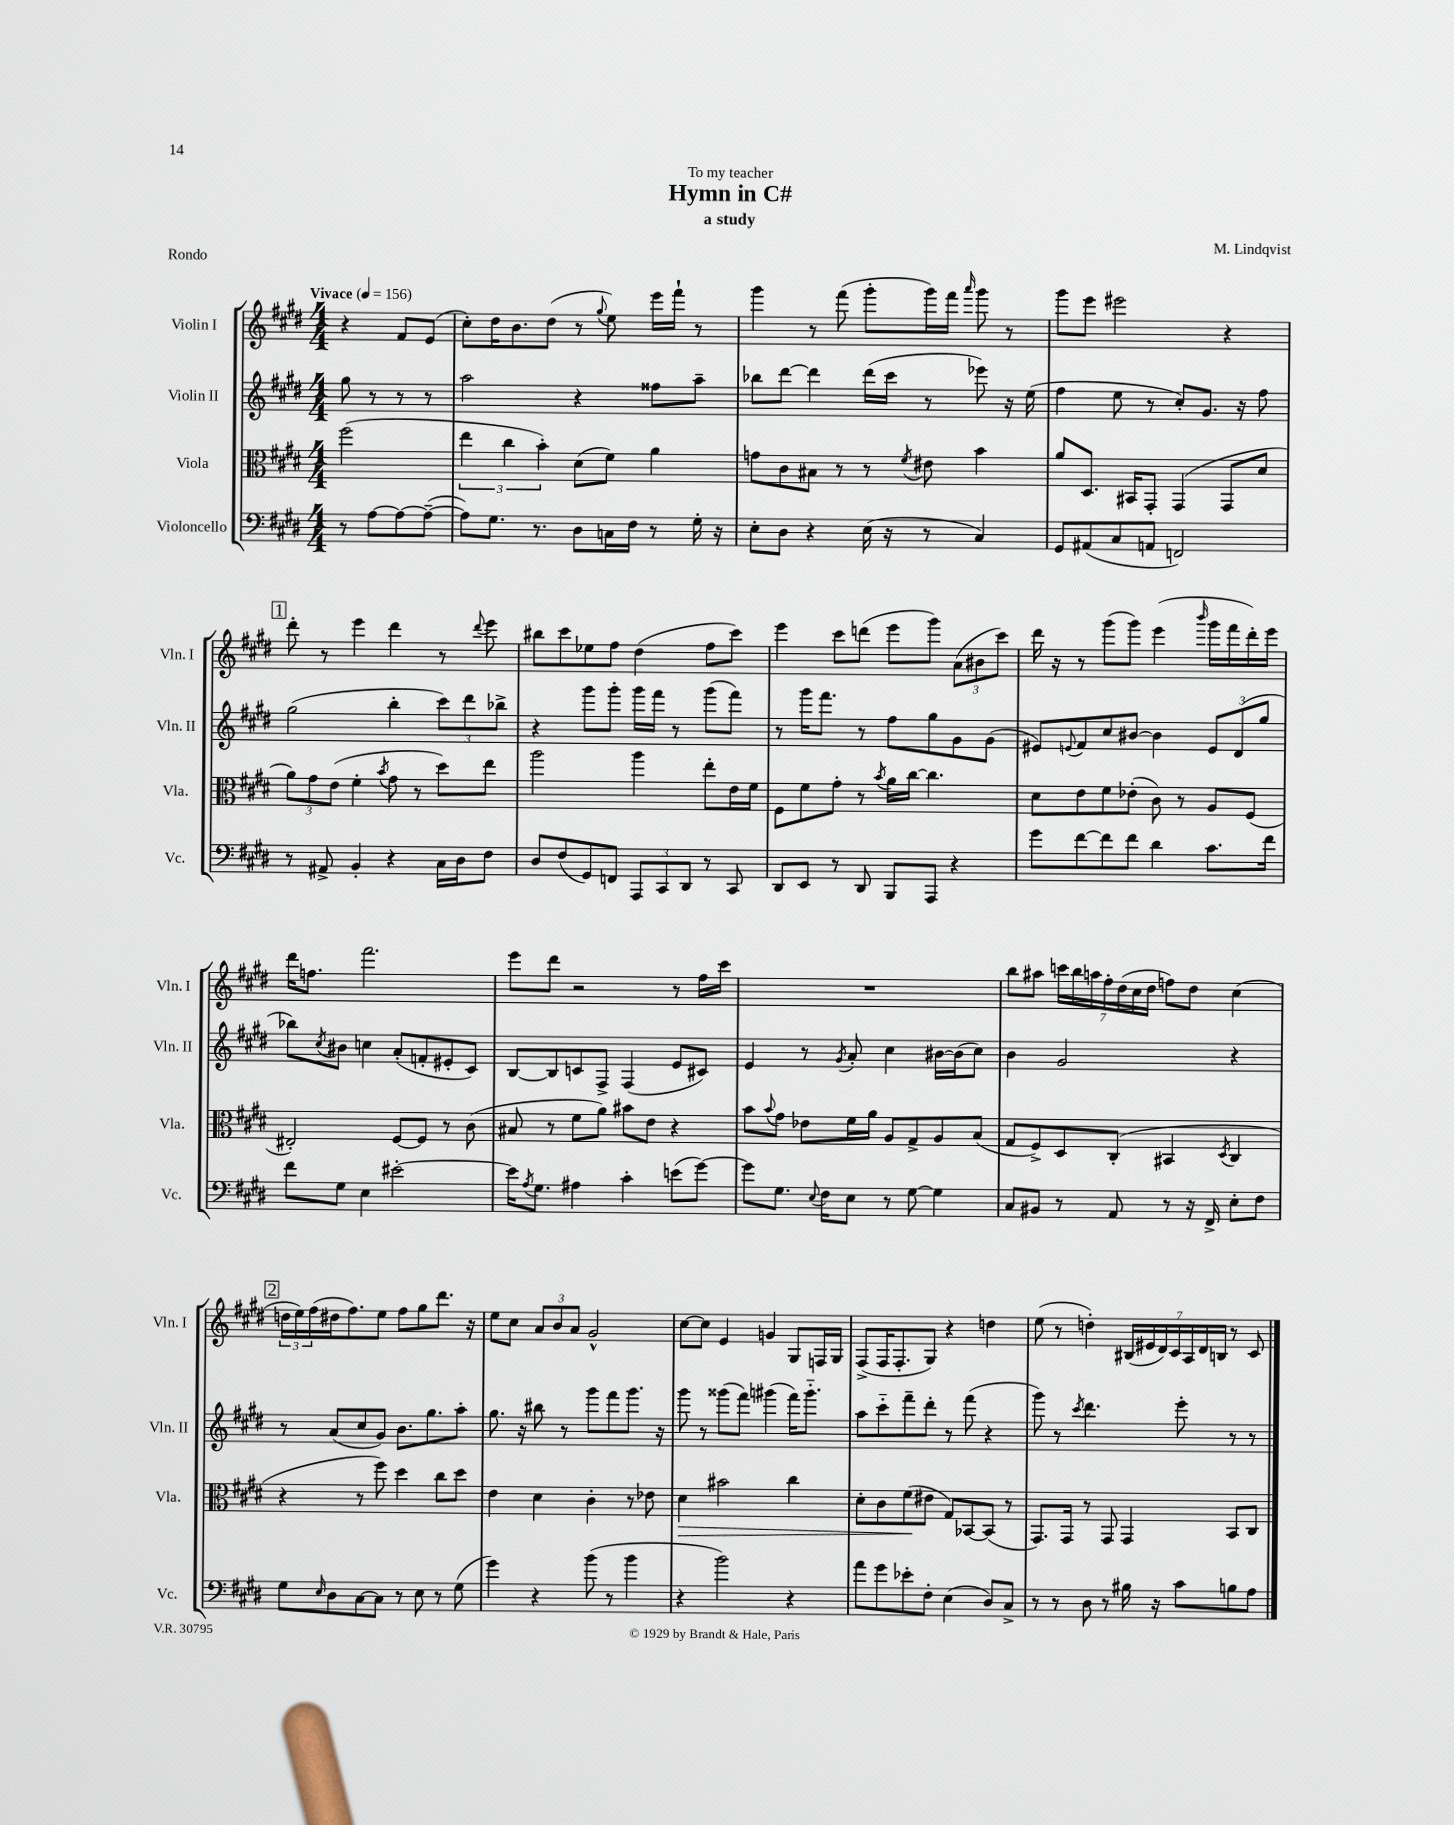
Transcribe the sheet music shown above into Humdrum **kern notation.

**kern	**kern	**kern	**kern
*staff4	*staff3	*staff2	*staff1
*clefF4	*clefC3	*clefG2	*clefG2
*k[f#c#g#d#]	*k[f#c#g#d#]	*k[f#c#g#d#]	*k[f#c#g#d#]
*M4/4	*M4/4	*M4/4	*M4/4
*MM156	*MM156	*MM156	*MM156
8r	(2ff#	8gg#	4r
[8A	.	8r	.
8A_	.	8r	8f#
(8A~_	.	8r	(8e
=	=	=	=
8A])	6ee	2aa	8cc#')
8.G#	.	.	16dd#
.	6cc#	.	.
.	.	.	8.b
8.r	.	.	.
.	6b')	.	.
.	.	.	(8dd#
8D#	(8d#	4r	8r
.	.	.	8qqgg#
16C	8f#)	.	8ee)
16F#	.	.	.
8r	4a	8ff##	16eee
.	.	.	16fff#`
16G#'	.	8aa~	8r
16r	.	.	.
=	=	=	=
8E'	8g	8bb-	4ggg#
8D#	8c#	[8ddd#	.
4r	8B#	4ddd#]	8r
.	8r	.	(8fff#
(16E	8r	(16ddd#	8ggg#'
16r	.	16ccc#	.
.	8qf#	.	.
8r	8e#	8r	16ggg#)
.	.	.	16fff#
.	.	.	16qqaaa
4C#)	4b	8eee-)	8ggg#
.	.	16r	8r
.	.	(16ee	.
=	=	=	=
8GG#	8a	4ff#	8ggg#
(8AA#	8.D#	.	8eee
8C#	.	8ee	2eee#
.	16BB#	.	.
8AA	8GG#'	8r	.
2FF)	(4GG#	8cc#')	.
.	.	8.g#	.
.	8GG#	.	4r
.	.	16r	.
.	8d#	8ff#	.
=	=	=	=
8r	12a)	(2gg#	8ddd#'
.	12g#	.	.
8AA#^	.	.	8r
.	(12e	.	.
4BB'	4f#'	.	4eee
.	8qb	.	.
4r	8g#	4bb'	4ddd#
.	8r	.	.
16C#	8dd#)	12ccc#)	8r
16D#	.	.	.
.	.	12ddd#	.
.	.	.	8qqddd#
8F#	8ee	.	8eee
.	.	12bb-^	.
=	=	=	=
8D#	2aa	4r	8bb#
(8F#	.	.	8ccc#
8GG#)	.	8ggg#	8ee-
8FF	.	8ggg#'	8ff#
12AAA	4aa	16ggg#	(4dd#
.	.	16fff#	.
12CC#	.	.	.
.	.	8r	.
12DD#	.	.	.
8r	8ee'	(8ggg#	8ff#
8CC#	16e	8fff#)	8ccc#)
.	16f#	.	.
=	=	=	=
8DD#	8F#	8r	4eee
8EE	8f#	16ggg#	.
.	.	8.fff#	.
8r	8g#'	.	8ccc#
8DD#	8r	8r	(8ddd
.	8qb	.	.
8BBB	16a	8ff#	8eee
.	[16cc#	.	.
8AAA	4.cc#]	8gg#	8ggg#)
4r	.	8g#	(12a
.	.	.	12b#
.	.	(8g#	.
.	.	.	12ccc#)
=	=	=	=
8g#	8d#	8e#)	16ddd#
.	.	.	16r
.	.	8qqe	.
[8f#	8e	8f#	8r
8f#]	8f#	8cc#	(8ggg#
8f#	(8e-'	[8b#	8ggg#)
4d#	8c#)	4b#]	(4eee
.	8r	.	.
.	.	.	16qqbbb
8.c#	8A	12e	16ggg#
.	.	.	16fff#
.	.	(12d#	.
.	(8F#	.	16ddd#')
.	.	12gg#	.
16f#	.	.	16eee
=	=	=	=
8f#	2E#')	8bb-)	16ddd#
.	.	.	8.ff
.	.	8qcc#	.
8G#	.	8b#	.
4E	.	4cc	2.fff#
[2e#'	[8F#	(8a'	.
.	8F#]	8f'	.
.	8r	8e#'	.
.	(8c#	8c#)	.
=	=	=	=
16e#]	8B#	[8B	8eee
8qA	.	.	.
8.G#	.	.	.
.	8r	8B]	8ddd#
4A#	8f#	8c	2r
.	8a)	8F#^	.
4c#'	8b#	(4F#	.
.	8e	.	.
(8e	4r	8e	8r
[8g#)	.	8c#)	16ff#
.	.	.	16ccc#
=	=	=	=
8g#]	8b	4e	1r
.	8qqb	.	.
8.G#	8g#	.	.
.	8e-	8r	.
8qqE	.	.	.
16F#	.	.	.
.	.	8qg#	.
8E	16f#	8a'	.
.	16a	.	.
8r	8A	4cc#	.
[8G#	8G#^	.	.
4G#]	8A	[16b#	.
.	.	(16b#]	.
.	(8B	8cc#)	.
=	=	=	=
8C#	8G#	4b	8bb
8BB#	8F#^)	.	8aa#
8r	8D#	2g#	28ccc
.	.	.	28bb
.	.	.	28aa
.	.	.	28ff#'
8AA	(8C#'	.	.
.	.	.	(28dd#
.	.	.	28cc#
.	.	.	28dd#
8r	4BB#	.	8ff)
16r	.	.	8dd#
16FF#^	.	.	.
.	8qD#	.	.
8E'	4C#	4r	(4cc#
8F#	.	.	.
=	=	=	=
8G#	4r	8r	24dd
.	.	.	24ee)
.	.	.	(24ff#
16qqE	.	.	.
8D#	.	(8a	16dd#
.	.	.	8.ff#)
[8C#	8r	8cc#	.
8C#]	8ff#)	8g#)	8ee
8r	4dd#	8.b	8ff#
8E	.	.	8gg#
.	.	8.gg#	.
8r	8cc#	.	8.ddd#
(8G#	8dd#	8aa'	.
.	.	.	16r
=	=	=	=
4g#)	4e	8.gg#	8ee
.	.	.	8cc#
.	.	16r	.
4r	4d#	8bb#	12a
.	.	.	12b
.	.	8r	.
.	.	.	12a
(8b	4c#'	8ggg#	2g#^^
8r	.	8fff#	.
4b	8r	8.ggg#	.
.	8e-	.	.
.	.	16r	.
=	=	=	=
4r	4d#	8ggg#	[8cc#
.	.	8r	8cc#]
2b)	2b#	(8ggg##	4e
.	.	8fff#)	.
.	.	(4ggg#	4g
4r	4cc#	16fff#)	8G#
.	.	8.ggg#'~	.
.	.	.	16F
.	.	.	16G#
=	=	=	=
8a	8d#'	8aa	(8F#^
8g#	8c#	8ccc#'~	16F#
.	.	.	8.F#'
8e-'	(8f#	8fff#~	.
8F#'	8e#	8ddd#'	8G#)
(4E	8G#)	8r	4r
.	[8BB-	(8fff#	.
8D#)	(8BB-]	4r	4dd
8C#^	8r	.	.
=	=	=	=
8r	8.GG#)	8ggg#)	(8ee
8r	.	8r	8r
.	16GG#	.	.
.	.	8qccc#	.
8D#	8r	4.ddd#	4dd')
8r	8GG#	.	.
16B#	4GG#	.	(28B#
.	.	.	28e#
16r	.	.	.
.	.	.	28d#)
.	.	.	28c#
8c#	.	8eee'	.
.	.	.	28A
.	.	.	28d#
.	.	.	28B
8B	8BB	8r	8r
8A	8C#	8r	8c#
==	==	==	==
*-	*-	*-	*-
